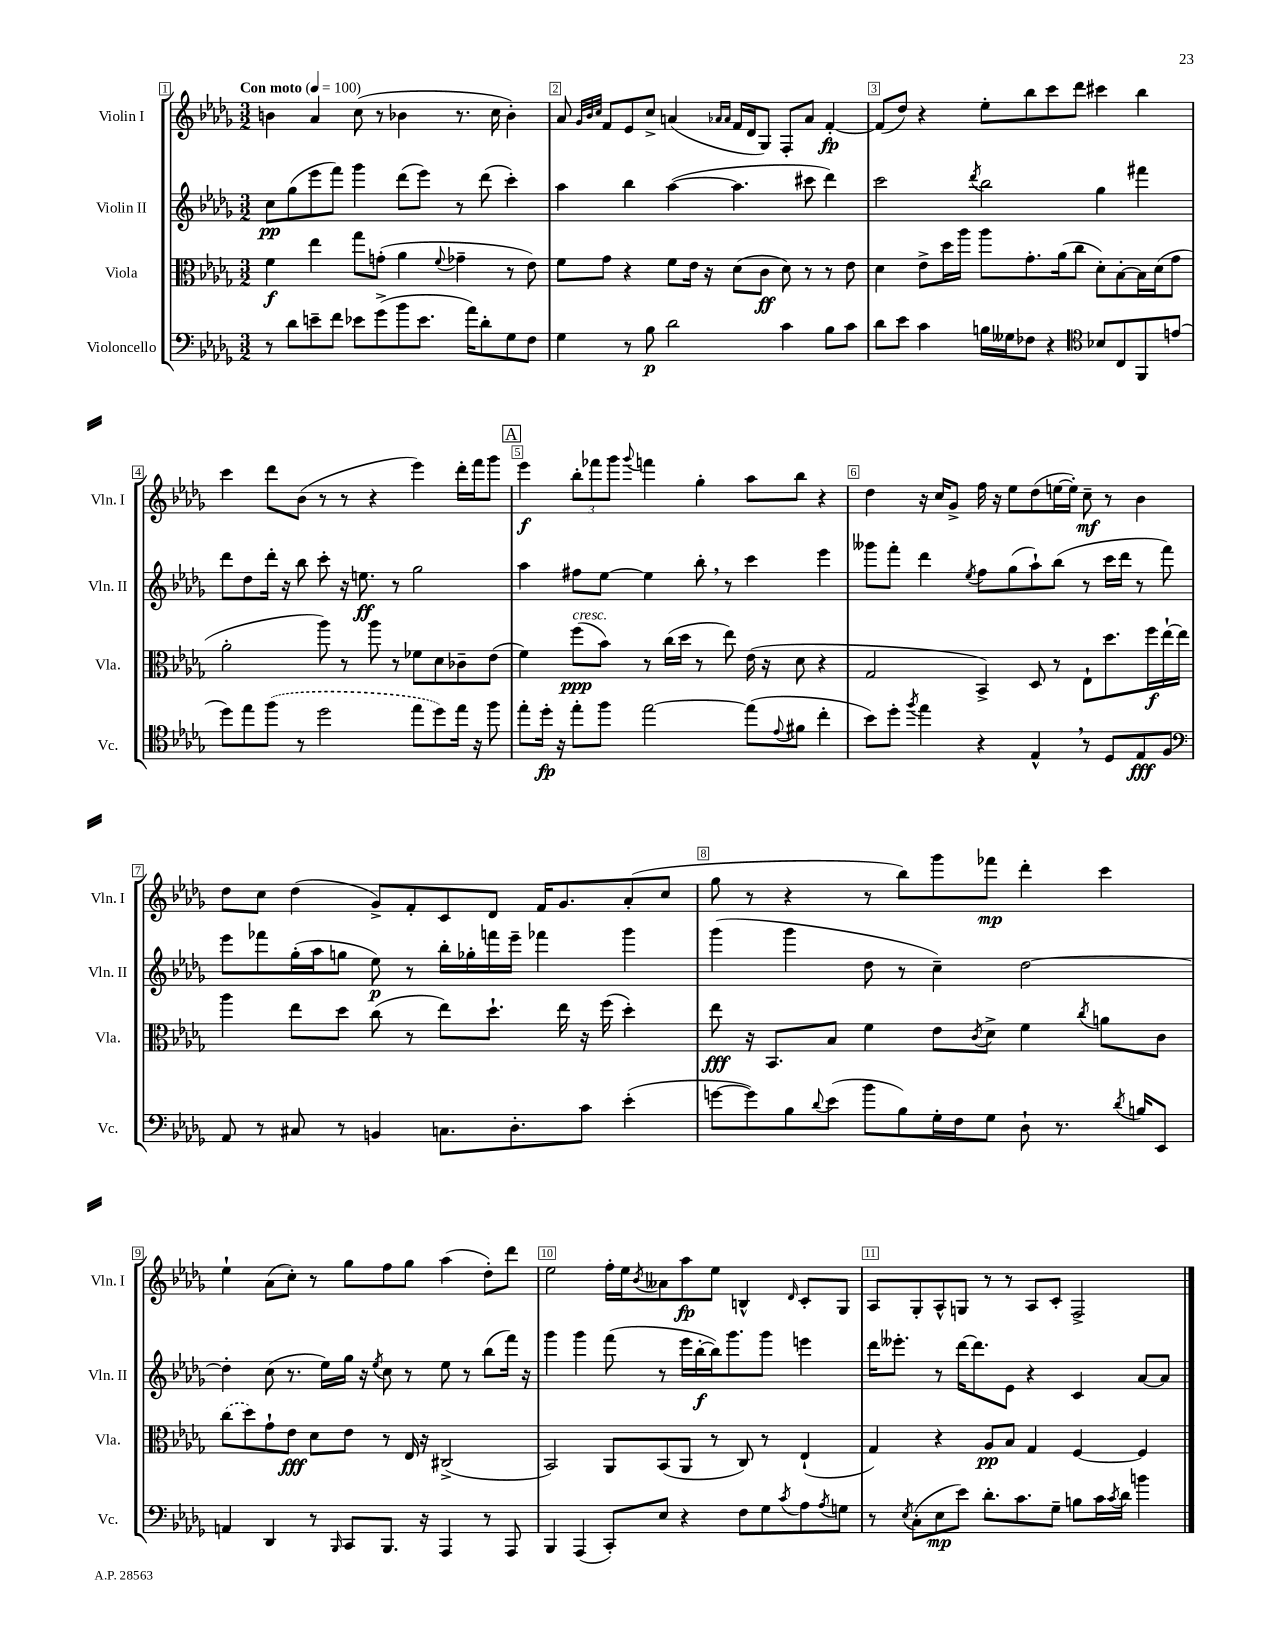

**kern	**kern	**kern	**kern
*staff4	*staff3	*staff2	*staff1
*clefF4	*clefC3	*clefG2	*clefG2
*k[b-e-a-d-g-]	*k[b-e-a-d-g-]	*k[b-e-a-d-g-]	*k[b-e-a-d-g-]
*M3/2	*M3/2	*M3/2	*M3/2
*MM100	*MM100	*MM100	*MM100
8r	4f\	8cc\L	4b\
8d-\L	.	(8gg-\	.
8e~\	4ee-\	8eee-\	4a-/
8f\J	.	8fff\J)	.
8e-\L	8gg-\L	4ggg-\	(8cc\
(8g-^\	(8g'\J	.	8r
8b-\	4a-\	(8ddd-\L	4b-\
8.e-\J	.	8eee-\J)	.
.	8qqf/	.	.
.	4g-~\	8r	8.r
16a-\LK)	.	.	.
8d-'\	.	(8ddd-\	.
.	.	.	16cc\
8G-\	8r	4ccc'\)	4b-'\)
8F\J	8e-\)	.	.
=	=	=	=
4G-\	8f\L	4aa-\	8a-/
.	.	.	32qqg-/LLL
.	.	.	32qqb-/
.	.	.	32qqcc/JJJ
.	8g-\J	.	8f/L
8r	4r	4bb-\	8e-/
8B-\	.	.	8cc^/J
2d-\	8f\L	([4aa-\	(4a/
.	16e-\Jk	.	.
.	16r	.	.
.	.	.	16qqa-/LL
.	.	.	16qqa-/JJ
.	(8d-\L	4.aa-\]	16f/LL
.	.	.	16d-/J
.	8c\J	.	8G-/J)
4c\	8d-\)	.	8F'/L
.	8r	8ccc#\	8a-/J
8B-\L	8r	4ddd-\)	[4f'/
8c\J	8e-\	.	.
=	=	=	=
8d-\L	4d-\	2ccc\	(8f/]L
8e-\J	.	.	8dd-/J)
4c\	8e-^\L	.	4r
.	16dd-\L	.	.
.	16aa-\JJ	.	.
.	.	8qddd-/	.
16B\LL	8aa-\L	2bb-\	8ee-'\L
16G--\J	.	.	.
8F-\J	8.g-'\	.	8bb-\
4r	.	.	8ccc\
.	(16a-\k	.	.
.	8cc\J	.	8ddd-\J
*clefC4	*	*	*
8B-/L	8d-'\L)	4gg-\	4ccc#\
8C/	[8B-'\	.	.
8FF/	16B-\]L	4fff#\	4bb-\
.	(16d-\J	.	.
(8e/J	8g-\J	.	.
=	=	=	=
8dd-\L)	2a-'\	8ddd-\L	4ccc\
8ee-\	.	8dd-\	.
(8ff\J	.	16ddd-'\Jk	8ddd-\L
.	.	16r	.
8r	.	8bb-\	(8b-\J
2dd-\	8aa-\)	8ccc'\	8r
.	8r	16r	8r
.	.	8.ee\	.
.	8aa-\	.	4r
.	8r	8r	.
8ee-\L	8f-\L	2gg-\	4eee-\)
8dd-\)	8d-\	.	.
16ee-\Jk	8c-~\	.	16ddd-'\LL
16r	.	.	16fff\J
8ff\	(8e-\J	.	8ggg-\J
=	=	=	=
8ee-'\L	4f\)	4aa-\	4eee-\
16dd-'\Jk	.	.	.
16r	.	.	.
8ee-'\L	(8ff\L	8ff#\L	12bb-'\L
.	.	.	12fff-\
8ff\J	8b-\J)	[8ee-\J	.
.	.	.	12ggg-\J
.	.	.	8qqggg-/
[2ee-\	8r	4ee-\]	4fff\
.	(16cc\LL	.	.
.	16dd-\JJ	.	.
.	8r	8bb-'\	4gg-'\
.	8ee-\)	8r	.
(8ee-\]L	(16e-\	4ccc\	8aa-\L
.	16r	.	.
8qqe-/	.	.	.
8f#\J	8d-\	.	8bb-\J
4cc'\	4r	4eee-\	4r
=	=	=	=
8b-\L)	2G-/	8ggg--\L	4dd-\
8dd-'\J	.	8fff'\J	.
8qff/	.	.	.
4ee-\	.	4ddd-\	16r
.	.	.	16cc/LK
.	.	.	8g-^/J
.	.	8qee-/	.
4r	4BB-^/)	8ff\L	16ff\
.	.	.	16r
.	.	(8gg-\	8ee-\L
4E-^^/	8D-/	8aa-`\)	(8dd-\
.	8r	(8bb-\J	[16ee\L
.	.	.	16ee'\]JJ)
8r	8E-`\L	8r	8cc~\
8D-/L	8.dd-\	16ccc\LL	8r
.	.	16ddd-\JJ	.
8E-/	.	8r	4b-\
.	16ff\L	.	.
8F/J	[16ee-`\	8fff\)	.
.	16ee-\]JJ	.	.
=	=	=	=
*clefF4	*	*	*
8AA-/	4aa-\	8eee-\L	8dd-\L
8r	.	8fff-\	8cc\J
8C#/	8ee-\L	(16gg-'\L	(4dd-\
.	.	16aa-\J	.
8r	8dd-\J	8gg\J	.
4BB/	(8cc\	8ee-\)	8g-^/L)
.	8r	8r	8f'/
8.C\L	8ee-\L)	16bb-'\LL	8c/
.	.	16gg-'\	.
.	8.dd-`\J	16fff\	8d-/J
8.D-'\	.	16eee-~\JJ	.
.	.	4fff-\	16f/LK
.	16ee-\	.	8.g-/
8c\J	16r	.	.
.	(16ff\	.	.
(4e-'\	4dd-'\)	4ggg-\	(8a-'/
.	.	.	8cc/J
=	=	=	=
[8g\L	8ee-\	(4ggg-\	8gg-\
8g\])	16r	.	8r
.	8.BB-/L	.	.
8B-\	.	4ggg-\	4r
8qqd-/	.	.	.
(8e-\J	8B-/J	.	.
8b-\L	4f\	8dd-\	8r
8B-\)	.	8r	8bb-\L)
16G-'\L	8e-\L	4cc~\)	8ggg-\
16F\J	.	.	.
.	8qc/	.	.
8G-\J	8d-^\J	.	8fff-\J
8D-`\	4f\	[2dd-\	4ddd-'\
8.r	.	.	.
.	8qcc/	.	.
.	8a\L	.	4ccc\
8qd-/	.	.	.
16B/LK	.	.	.
8EE-/J	8c\J	.	.
=	=	=	=
4AA/	(8cc\L	4dd-'\]	4ee-`\
.	8dd-\)	.	.
4DD-/	8g-`\	(8cc\	(8a-\L
.	8e-\J	8.r	8cc'\J)
8r	8d-\L	.	8r
.	.	16ee-\LL)	.
16qqBBB-/	.	.	.
8CC/L	8e-\J	16gg-\JJ	8gg-\L
.	.	16r	.
.	.	8qee-/	.
8.BBB-/J	8r	8cc\	8ff\
.	16E-/	8r	8gg-\J
16r	16r	.	.
4AAA-/	(2C#^/	8ee-\	(4aa-\
.	.	8r	.
8r	.	(8bb-\L	8dd-'\L)
8AAA-/	.	16fff\Jk)	8ddd-\J
.	.	16r	.
=	=	=	=
4BBB-/	2BB-/)	4ggg-\	2ee-\
(4AAA-/	.	4ggg-\	.
8CC'/L)	8AA-/L	(8fff\	16ff'\LL
.	.	.	16ee-\J
.	.	.	8qb-/
8E-/J	(8BB-/	8r	8a--\
4r	8AA-/J	16eee-\LL	8aa-\
.	.	[16bb-'\	.
.	8r	16bb-\]J)	8ee-\J
.	.	8.ggg-\	.
8F\L	8C/)	.	4B^^/
8G-\	8r	8ggg-\J	.
8qc/	.	.	16qqd-/
8A-\	(4E-`/	4eee\	8c'/L
8qA-/	.	.	.
8G\J	.	.	8G-/J
=	=	=	=
8r	4G-/)	16ddd-\LK	8A-/L
.	.	8.eee--'\J	.
8qE-/	.	.	.
(8C'\L	.	.	8G-'/
8E-\	4r	8r	8A-^^/
8e-\J)	.	[16ddd-\LK	8G/J
.	.	8.ddd-\]	.
8.d-'\L	8A-/L	.	8r
.	8B-/J	8e-\J	8r
8.c\	.	.	.
.	4G-/	4r	8A-/L
8G-~\J	.	.	8c'/J
8B\L	[4F/	4c/	2F^/
16c\L	.	.	.
8qc/	.	.	.
16d-\JJ	.	.	.
4b\	4F/]	[8a-/L	.
.	.	8a-/]J	.
==	==	==	==
*-	*-	*-	*-
